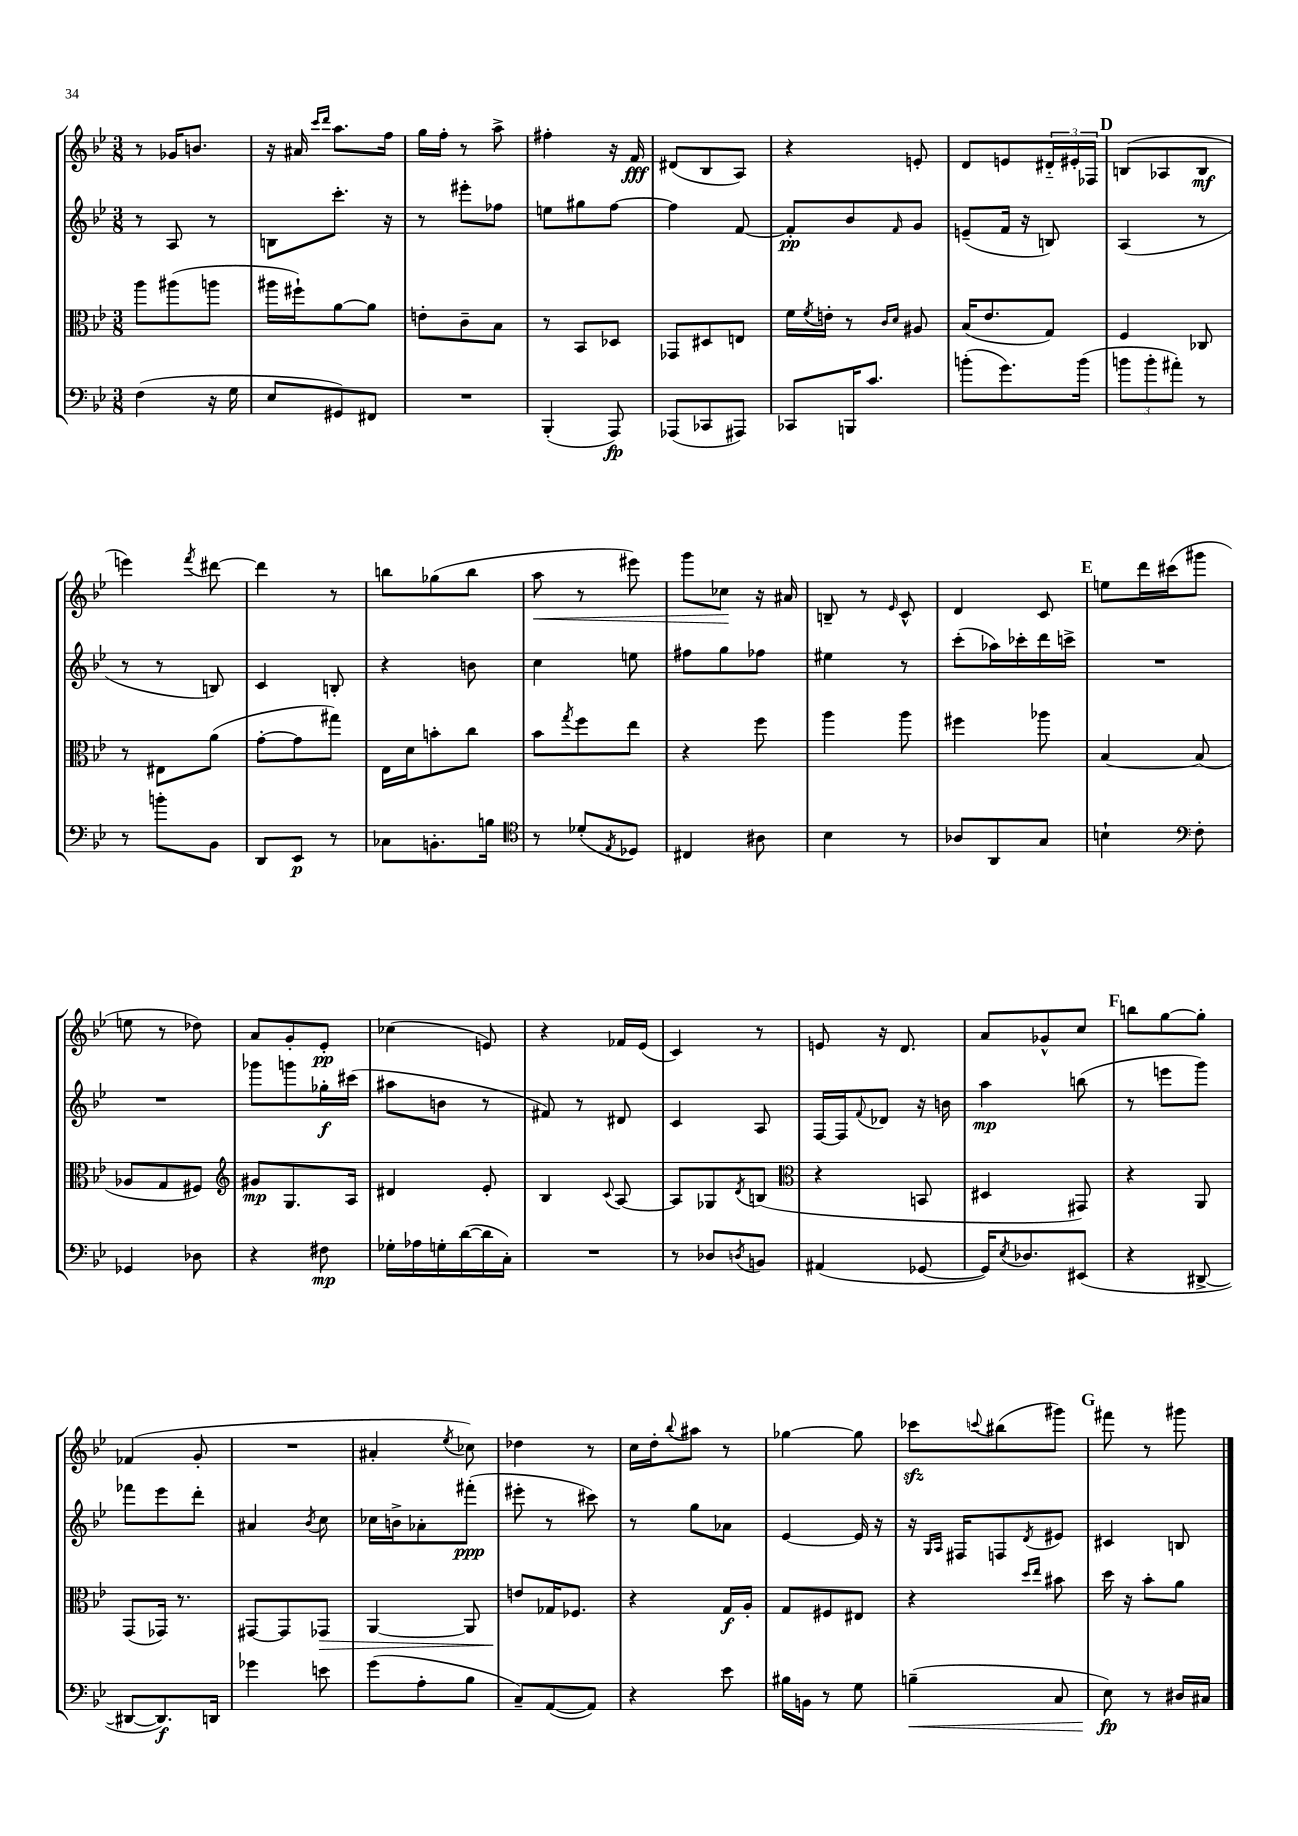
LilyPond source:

<<
\new StaffGroup <<
\new Staff = "s0" {
    \clef treble \key bes \major \numericTimeSignature \time 3/8
    r8 ges'16 b'8. |
    r16 ais'16 \grace { c'''16 d'''16 } a''8. f''16 |
    g''16 f''16-. r8 a''8-> |
    fis''4-. r16 f'16\fff |
    dis'8( bes8 a8) |
    r4 e'8-. |
    d'8 e'8 \tuplet 3/2 { dis'16-_ eis'16-. fes16 } |
    \mark \markup { \bold "D" } b8( aes8 b8\mf |
    e'''4) \acciaccatura { f'''8 } dis'''8~ |
    dis'''4 r8 |
    b''8 ges''8( b''8 |
    a''8\< r8 eis'''8) |
    g'''8 ces''8\! r16 ais'16 |
    b8-- r8 \grace { ees'16 } c'8-^ |
    d'4 c'8 |
    \mark \markup { \bold "E" } e''8 d'''16 cis'''16( gis'''8 |
    e''8 r8 des''8) |
    a'8 g'8-. ees'8-.\pp |
    ces''4( e'8) |
    r4 fes'16 ees'16( |
    c'4) r8 |
    e'8 r16 d'8. |
    a'8 ges'8-^ c''8 |
    \mark \markup { \bold "F" } b''8 g''8~ g''8-. |
    fes'4( g'8-. |
    R4. |
    ais'4-. \acciaccatura { ees''8 } ces''8) |
    des''4 r8 |
    c''16 d''16-. \appoggiatura { bes''8 } ais''8 r8 |
    ges''4~ ges''8 |
    ces'''8\sfz \appoggiatura { c'''8 } bis''8( gis'''8) |
    \mark \markup { \bold "G" } fis'''8 r8 gis'''8 \bar "|." |
}
\new Staff = "s1" {
    \clef treble \key bes \major \numericTimeSignature \time 3/8
    r8 a8 r8 |
    b8 c'''8.-. r16 |
    r8 eis'''8-. fes''8 |
    e''8 gis''8 f''8~ |
    f''4 f'8~ |
    f'8-.\pp bes'8 \grace { f'16 } g'8 |
    e'8--( f'16 r16 b8) |
    \mark \markup { \bold "D" } a4( r8 |
    r8 r8 b8) |
    c'4 b8-. |
    r4 b'8 |
    c''4 e''8 |
    fis''8 g''8 fes''8 |
    eis''4 r8 |
    c'''8-.( aes''16) ces'''16-. d'''16 c'''16-> |
    \mark \markup { \bold "E" } R4. |
    R4. |
    ges'''8 g'''8 ges''16-.\f cis'''16( |
    ais''8 b'8 r8 |
    fis'8) r8 dis'8 |
    c'4 a8 |
    f16~ f16 \appoggiatura { f'8 } des'8 r16 b'16 |
    a''4\mp b''8( |
    \mark \markup { \bold "F" } r8 e'''8 g'''8) |
    fes'''8 ees'''8 d'''8-. |
    ais'4 \acciaccatura { bes'8 } c''8 |
    ces''16 b'16-> aes'8-. fis'''8-.\ppp( |
    eis'''8-. r8 cis'''8) |
    r8 g''8 aes'8 |
    ees'4~ ees'16 r16 |
    r16 \grace { g16 a16 } fis16 f8 \acciaccatura { d'8 } eis'8 |
    \mark \markup { \bold "G" } cis'4 b8 \bar "|." |
}
\new Staff = "s2" {
    \clef alto \key bes \major \numericTimeSignature \time 3/8
    a''8 ais''8( a''8 |
    ais''16 fis''16-!) a'8~ a'8 |
    e'8-. c'8-- bes8 |
    r8 bes,8 des8 |
    ges,8 dis8 e8 |
    f'16 \acciaccatura { f'8 } e'16-. r8 \grace { c'16 d'16 } ais8 |
    bes16( ees'8. g8) |
    \mark \markup { \bold "D" } f4 ces8 |
    r8 eis8 a'8( |
    g'8~-. g'8 gis''8) |
    ees16 d'16 b'8-. c''8 |
    bes'8 \acciaccatura { g''8 } f''8 ees''8 |
    r4 f''8 |
    a''4 a''8 |
    fis''4 aes''8 |
    \mark \markup { \bold "E" } bes4~ bes8( |
    aes8 g8 fis8) |
    \clef treble gis'8\mp g8. a16 |
    dis'4 ees'8-. |
    bes4 \appoggiatura { c'8 } a8~ |
    a8 ges8 \acciaccatura { d'8 } b8( |
    \clef alto r4 b,8 |
    dis4 gis,8) |
    \mark \markup { \bold "F" } r4 a,8 |
    g,8( ges,16) r8. |
    gis,8~ gis,8 ges,8\> |
    a,4~ a,8 |
    e'8\! ges16 fes8. |
    r4 g16\f a16-. |
    g8 fis8 eis8 |
    r4 \grace { d''16 ees''16 } bis'8 |
    \mark \markup { \bold "G" } d''16 r16 bes'8-. a'8 \bar "|." |
}
\new Staff = "s3" {
    \clef bass \key bes \major \numericTimeSignature \time 3/8
    f4( r16 g16 |
    ees8 gis,8) fis,8 |
    R4. |
    bes,,4-.( a,,8\fp) |
    aes,,8( ces,8 ais,,8) |
    ces,8 b,,16 c'8. |
    b'8-.( g'8.) b'16( |
    \mark \markup { \bold "D" } \tuplet 3/2 { b'8 b'8-. ais'8-.) } r8 |
    r8 b'8-. bes,8 |
    d,8 ees,8\p r8 |
    ces8 b,8.-. b16 |
    \clef tenor r8 des'8-.( \acciaccatura { ees8 } des8) |
    cis4 ais8 |
    bes4 r8 |
    aes8 a,8 g8 |
    \mark \markup { \bold "E" } b4-! \clef bass f8-. |
    ges,4 des8 |
    r4 fis8\mp |
    ges16-. aes16 g16-. d'16~( d'16 c16-.) |
    R4. |
    r8 des8 \acciaccatura { d8 } b,8 |
    ais,4( ges,8~ |
    ges,16) \acciaccatura { ees8 } des8. eis,8( |
    \mark \markup { \bold "F" } r4 dis,8~-> |
    dis,8~ dis,8.\f) d,16 |
    ges'4 e'8 |
    g'8( a8-. bes8 |
    c8--) a,8~( a,8) |
    r4 ees'8 |
    bis16 b,16 r8 g8 |
    b4--\<( c8 |
    \mark \markup { \bold "G" } ees8\fp\!) r8 dis16 cis16 \bar "|." |
}
>>
>>
\layout { \context { \Score \remove "Bar_number_engraver" } }
